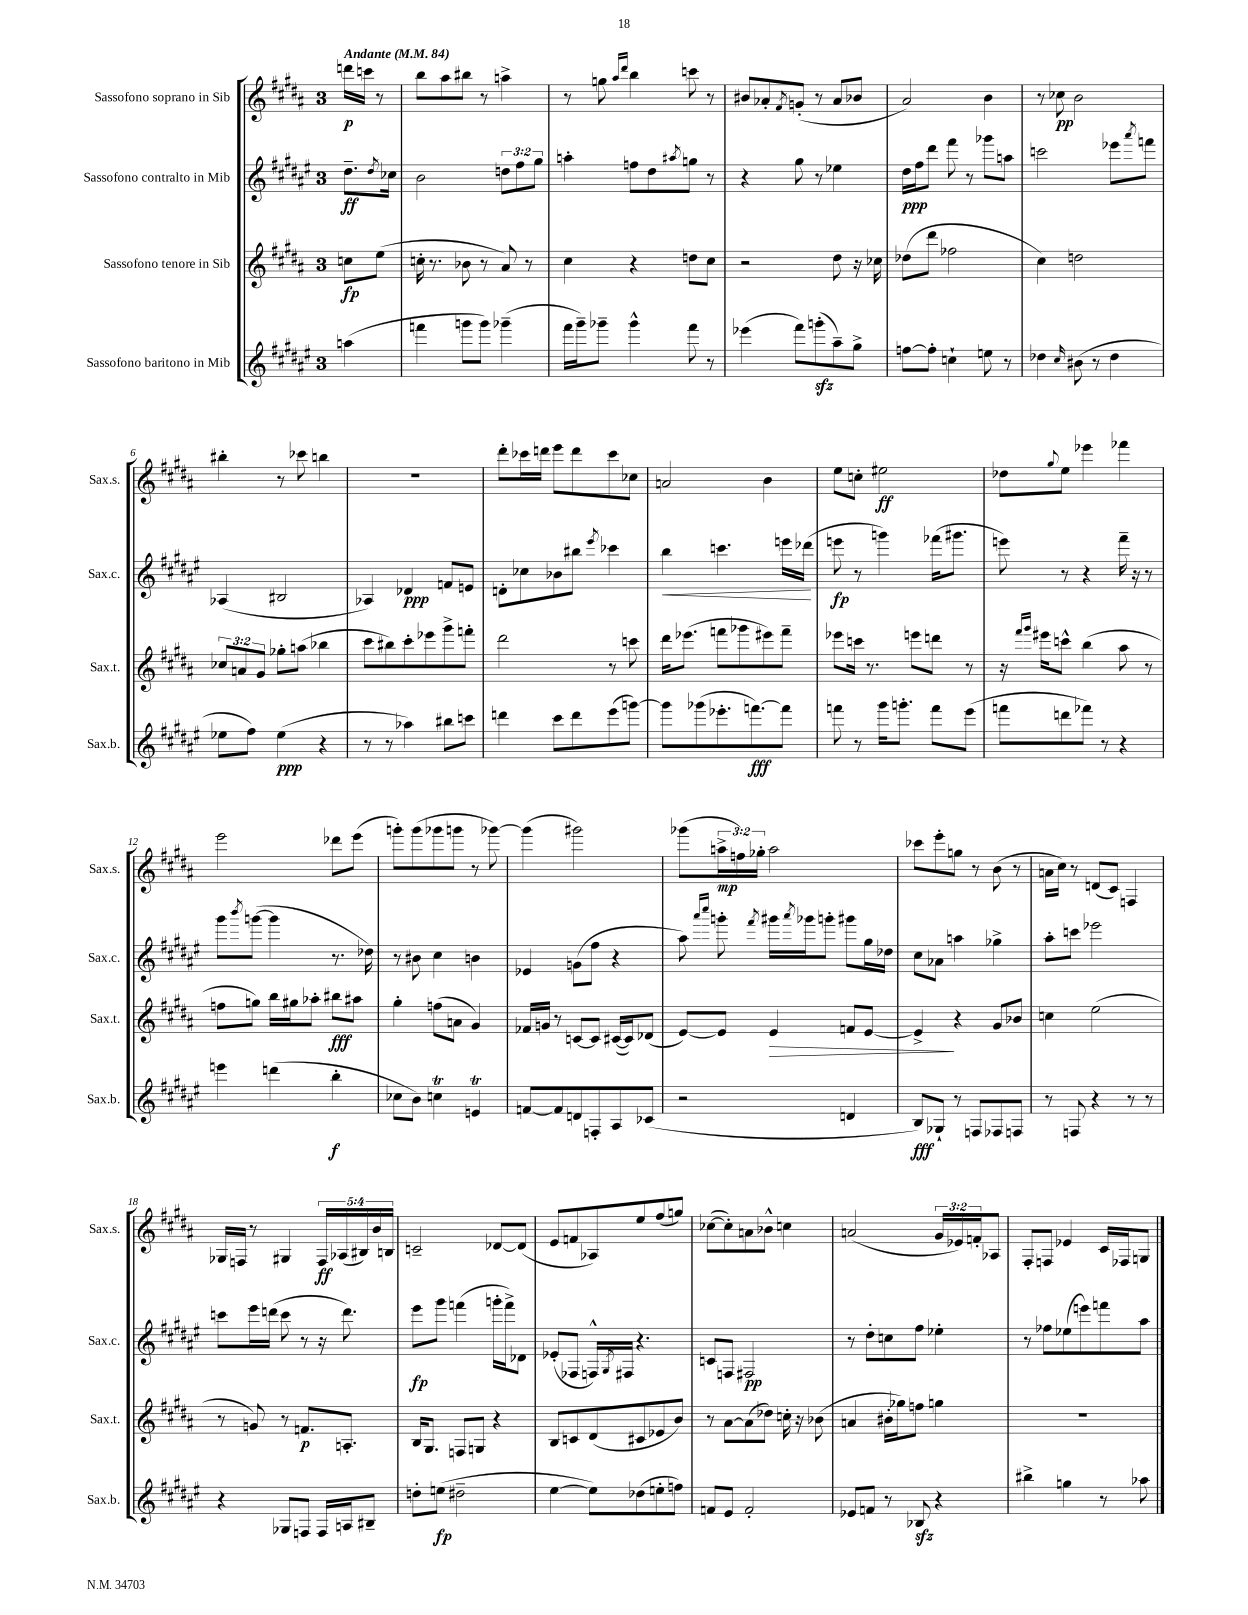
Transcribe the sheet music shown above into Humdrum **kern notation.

**kern	**kern	**kern	**kern
*staff4	*staff3	*staff2	*staff1
*clefG2	*clefG2	*clefG2	*clefG2
*k[f#c#g#d#a#e#]	*k[f#c#g#d#a#]	*k[f#c#g#d#a#e#]	*k[f#c#g#d#a#]
*M3/4	*M3/4	*M3/4	*M3/4
*MM84	*MM84	*MM84	*MM84
(4aa	8cc	8.dd#~	16ddd
.	.	.	16ccc
.	(8ee	.	8r
.	.	8qdd#	.
.	.	16cc-	.
=	=	=	=
4fff	16cc'	2b	8bb
.	8.r	.	.
.	.	.	8aa#
8ggg	8b-	.	8bb#
8ggg)	8r	.	8r
(4ggg-~	8a#)	12dd	4aa^
.	.	12ff#	.
.	8r	.	.
.	.	12gg#	.
=	=	=	=
16fff#	4cc#	4aa'	8r
16ggg#~)	.	.	.
8ggg-~	.	.	8gg
.	.	.	16qqaa#
.	.	.	16qqddd#
4ggg-^^	4r	8ff	4bb
.	.	8dd#	.
.	.	8qaa#	.
8fff#	8dd	8gg	8ccc
8r	8cc#	8r	8r
=	=	=	=
(4eee-	2r	4r	8b#
.	.	.	8a-'
.	.	.	8qf#
8fff#)	.	8gg#	(8g'
(8ggg'	.	8r	8r
8aa#~)	8dd#	4ee-	8a-
8gg#^	16r	.	8b-
.	16cc-	.	.
=	=	=	=
[8ff	(8dd-	16dd#	2a#)
.	.	16ff#	.
8ff']	8ddd#	8ddd#	.
4cc`	2ff-	8fff#	.
.	.	8r	.
8ee	.	8ggg-	4b
8r	.	8aa	.
=	=	=	=
4dd-	4cc#)	2ccc	8r
.	.	.	8cc-
16qqcc#	.	.	.
(8b#	2dd	.	2b
8r	.	.	.
4dd-	.	8eee-	.
.	.	8qaaa#	.
.	.	8fff	.
=	=	=	=
8ee-	12cc-	(4A-	4bb#'
.	12a	.	.
8ff#)	.	.	.
.	12g#	.	.
(4ee-	8gg-'	2B#	8r
.	(8aa	.	8ccc-
4r	4bb-	.	4bb
=	=	=	=
8r	8ccc#	4A-)	2.r
8r	8bb#)	.	.
4aa-)	8ccc#'	4d-	.
.	8eee-	.	.
8bb#	8ggg#^	8f	.
8ccc	8fff'	8e	.
=	=	=	=
4ddd	2ddd#	8d'	8ddd#'
.	.	8cc-	16ccc-
.	.	.	16ddd
8ccc#	.	8b-	8eee
8ddd	.	8bb#	8ddd
.	.	8qeee#	.
(8eee#	8r	4ccc-	8ccc-
[8ggg)	8ccc	.	8cc-
=	=	=	=
8ggg]	16ddd#	4bb	2a
.	(8.eee-	.	.
(8ggg-	.	.	.
8.eee-'	8fff	4.ccc	.
.	8ggg-	.	.
[8.fff)	.	.	.
.	8eee#)	.	4b
8fff]	8fff~	16eee	.
.	.	(16ddd-	.
=	=	=	=
8fff	8eee-	8eee	8ee
8r	16ccc	8r	8cc'
.	8.r	.	.
16ggg#	.	4ggg)	2ee#
8.ggg'	.	.	.
.	8eee	.	.
8fff	8ddd	(16fff-	.
.	.	8.ggg#	.
(8eee#	8r	.	.
=	=	=	=
8fff	16r	8eee)	8dd-
.	16qqfff#	.	.
.	16qqggg#	.	.
.	16eee#	.	.
.	.	.	8qqgg#
8ddd	8ccc^^	8r	8ee
8fff-)	(4bb	4r	4eee-
8r	.	.	.
4r	8aa#	16fff#~	4fff-
.	.	16r	.
.	8r	8r	.
=	=	=	=
4eee	8ff	8ggg#	2eee
.	.	8qbbb	.
.	8gg)	([8ggg	.
(4ddd	16bb	4ggg]	.
.	16gg#	.	.
.	8aa-'	.	.
4bb'	8bb#	8.r	8ddd-
.	8aa#	.	(8eee
.	.	16dd-)	.
=	=	=	=
8cc-	4gg#'	8r	8ggg')
8b)	.	8b#	(8ggg
4cc	(8ff	4cc#	8ggg-
.	8a	.	8ggg
4e	4g#)	4b	8r
.	.	.	[8ggg-)
=	=	=	=
[8f	16f-	4e-	(4ggg-]
.	16g	.	.
8f]	8r	.	.
8d	[8c	(8g	2ggg#)
8F'	8c]	8ff#	.
8A#	([16c#	4r	.
.	16c#])	.	.
(8c-	(8d-	.	.
=	=	=	=
2r	[8e)	8aa#)	(8ggg-
.	.	16qqaaa#	.
.	.	16qqcccc#	.
.	8e]	8ggg'	24aa^
.	.	.	24ff)
.	.	.	24gg-'
.	.	8qfff#	.
.	4e	16ggg#	2aa
.	.	8qaaa#	.
.	.	16ggg-	.
.	.	8ggg'	.
4d	8f	8ggg#	.
.	[8e	16gg#	.
.	.	16dd-	.
=	=	=	=
8B)	4e^]	8cc#	8ccc-
8G-`	.	8a-	8eee'
8r	4r	4aa	8gg
8F	.	.	8r
8F-	8g#	4gg-^	(8b
8F	8b-	.	8r
=	=	=	=
8r	4cc	8aa#'	16a
.	.	.	16cc#)
8F	.	8ccc	8r
4r	(2ee	2eee-	(8d
.	.	.	8c#)
8r	.	.	4F
8r	.	.	.
=	=	=	=
4r	8r	8ccc	16G-
.	.	.	16F
.	8g)	16eee#	8r
.	.	(16ddd	.
8G-	8r	8ccc	4G#
8F	8.f	8r	.
16F	.	16r	20F
.	.	.	(20A-
16A	8.A'	8.ddd)	.
.	.	.	20B#)
8B#~	.	.	.
.	.	.	20b
.	.	.	20B
=	=	=	=
8dd'	16B	8eee#	2c~
.	8.G#	.	.
(8ee	.	8ggg#	.
2dd#~	8F	(4fff	.
.	8G	.	.
.	4r	16ggg'	[8d-
.	.	16fff^)	.
.	.	8d-	(8d-]
=	=	=	=
[4ee#	8B	(8e-'	8e
.	8c	8F-	8f
8ee#])	(8d#	16F^^)	8A-)
.	.	8qG#	.
.	.	16F#	.
(8dd-	8c#	4.r	8ee
8ee'	8e-	.	(8ff#
8ff)	8b)	.	8gg)
=	=	=	=
8f	8r	8c	([8cc-
8e#	[8a#	8F	8cc-'])
2f'	(8a#]	2F#	8a
.	8dd-)	.	8b-^^
.	16cc'	.	4cc
.	16r	.	.
.	(8b-	.	.
=	=	=	=
8e-	4a	8r	(2a
8f	.	8dd#'	.
8r	16b#'	8cc	.
.	16gg-)	.	.
8B-	8ff	8ff#	.
4r	4gg	4ee-'	24g#
.	.	.	24e-)
.	.	.	24f'
.	.	.	8A-
=	=	=	=
4bb#^	2.r	8r	8F#'
.	.	8ff-	8F
4gg	.	(8ee-	4e-
.	.	8eee)	.
8r	.	8fff	16c#
.	.	.	16F-
8aa-	.	8aa#	8G
==	==	==	==
*-	*-	*-	*-
